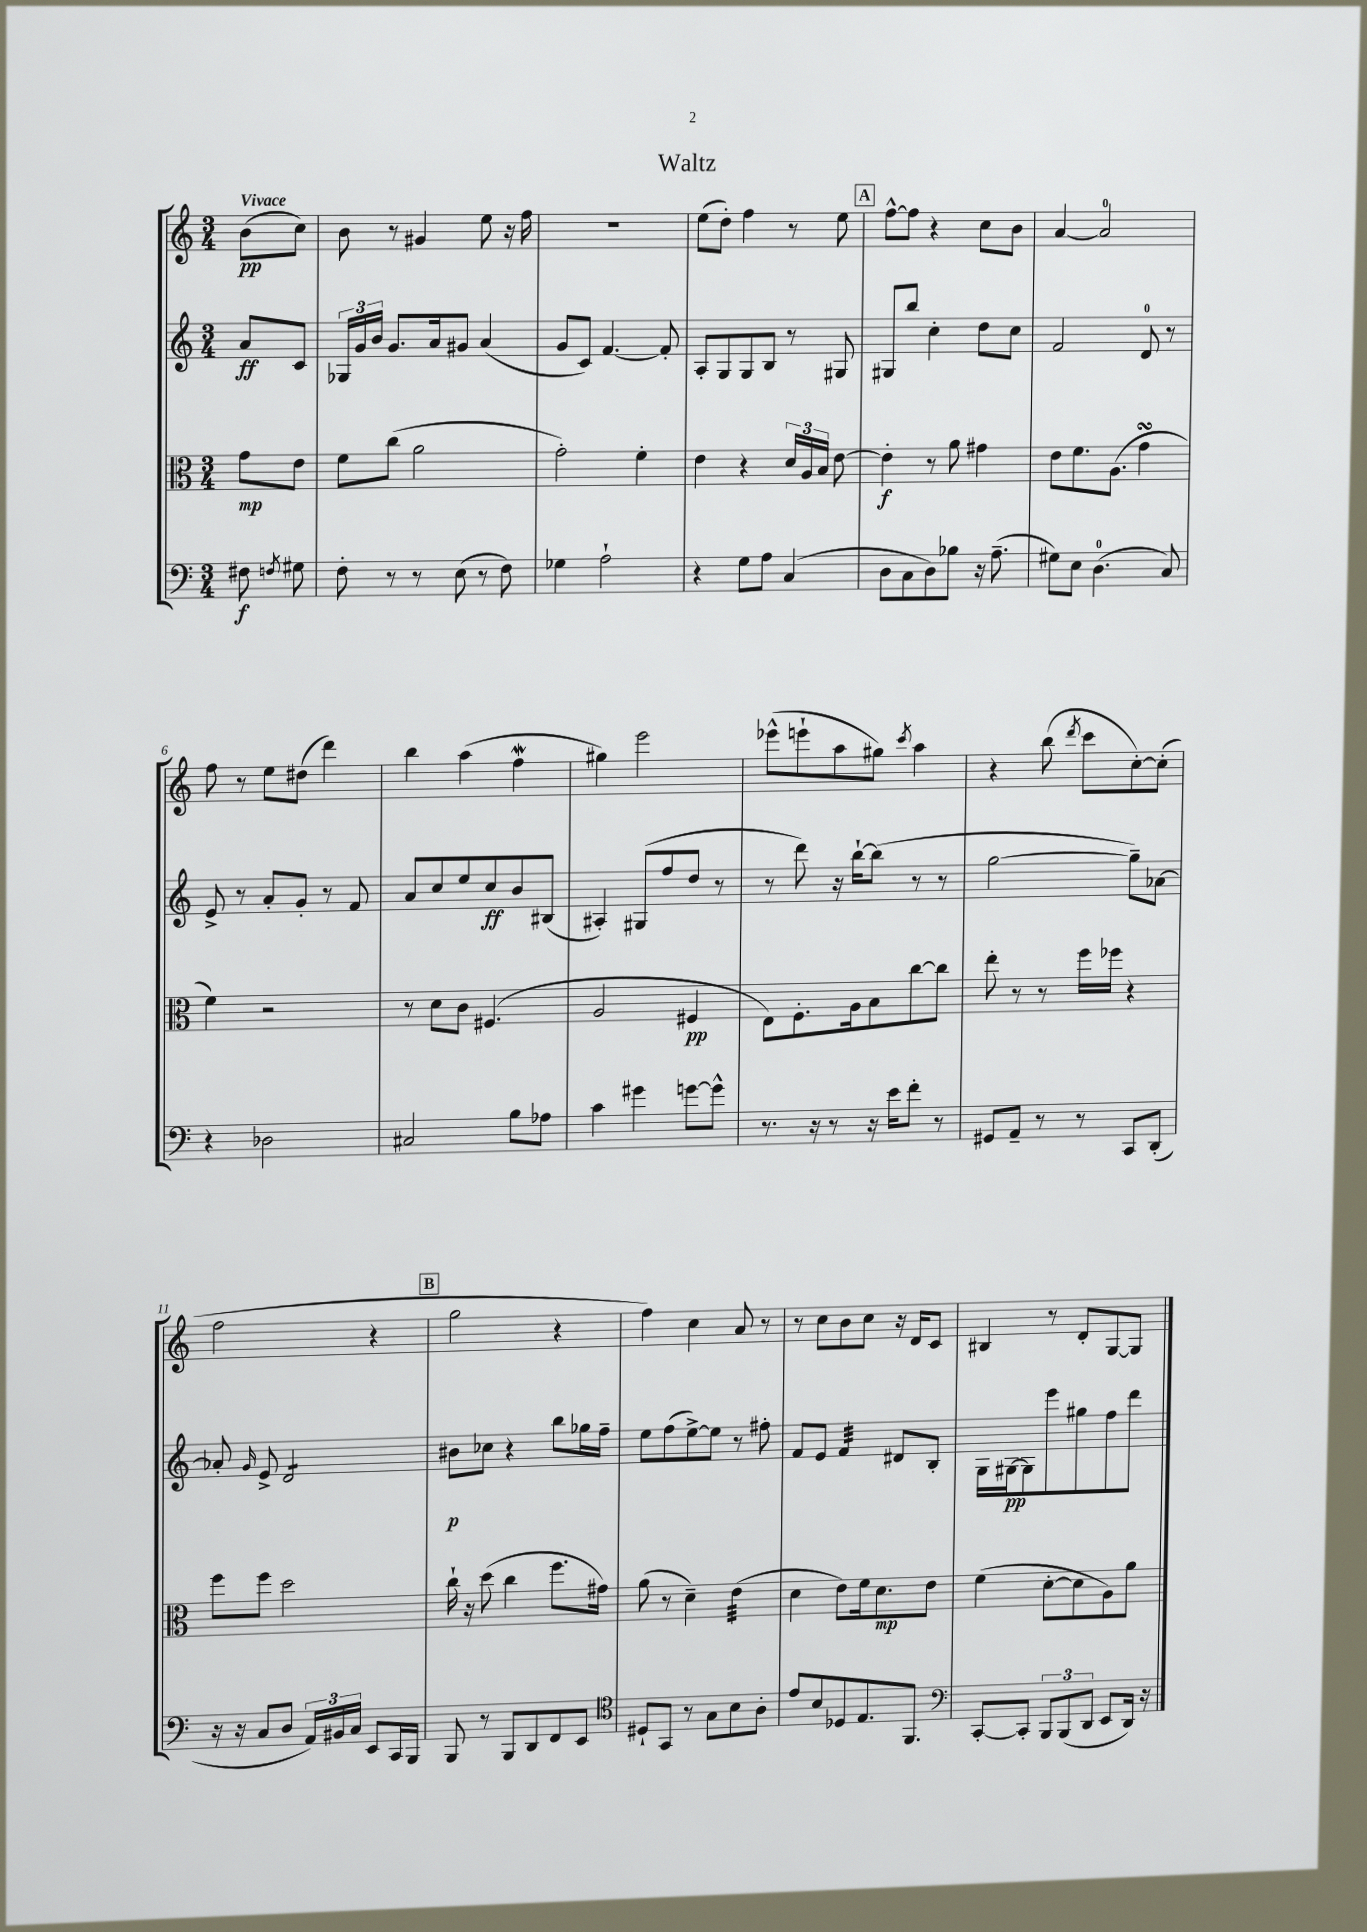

**kern	**kern	**kern	**kern
*staff4	*staff3	*staff2	*staff1
*clefF4	*clefC3	*clefG2	*clefG2
*k[]	*k[]	*k[]	*k[]
*M3/4	*M3/4	*M3/4	*M3/4
8F#	8g	8a	(8b
8qF	.	.	.
8G#	8e	8c	8cc)
=	=	=	=
8F'	8f	24G-	8b
.	.	24g	.
.	.	24b	.
8r	(8cc	8.g	8r
8r	2a	.	4g#
.	.	16a	.
(8E	.	8g#	.
8r	.	(4a	8ee
8F)	.	.	16r
.	.	.	16ff
=	=	=	=
4G-	2g')	8g	2.r
.	.	8c)	.
2A`	.	[4.f	.
.	4f'	.	.
.	.	8f']	.
=	=	=	=
4r	4e	8A'	(8ee
.	.	8G	8dd')
8G	4r	8G	4ff
8A	.	8B	.
(4C	24d	8r	8r
.	24A	.	.
.	24B	.	.
.	[8e	8G#	8ee
=	=	=	=
8D	4e']	8G#	[8ff^^
8C	.	8bb	8ff]
8D)	8r	4cc'	4r
8B-	8a	.	.
16r	4g#	8dd	8cc
(8.A~	.	.	.
.	.	8cc	8b
=	=	=	=
8G#)	8e	2f	[4a
8E	8.f	.	.
(4.D	.	.	2a]
.	(8.A	.	.
.	4g	8d	.
8C)	.	8r	.
=	=	=	=
4r	4f)	8e^	8ff
.	.	8r	8r
2D-	2r	8a'	8ee
.	.	8g'	(8dd#
.	.	8r	4ddd)
.	.	8f	.
=	=	=	=
2C#	8r	8a	4bb
.	8d	8cc	.
.	8c	8ee	(4aa
.	(4.F#	8cc	.
8B	.	8b	4ff
8A-	.	(8B#	.
=	=	=	=
4c	2A	4A#')	4gg#)
4g#	.	(8G#	2eee
.	.	8ff	.
[8g	4F#	8dd	.
8g^^]	.	8r	.
=	=	=	=
8.r	8E)	8r	(8eee-^^
.	8.F'	8ddd)	8eee`
16r	.	.	.
8r	.	16r	8aa
.	16A	[16bb`	.
16r	8B	(8bb]	8gg#)
16e	.	.	.
.	.	.	8qccc
8f'	[8cc	8r	4aa
8r	8cc]	8r	.
=	=	=	=
8GG#	8ee'	[2gg	4r
8AA~	8r	.	.
8r	8r	.	(8bb
.	.	.	8qddd
8r	16ff	.	8ccc
.	16ff-	.	.
8CC	4r	8gg~])	[8cc')
(8DD'	.	[8a-	(8cc']
=	=	=	=
16r	8ff	8a-']	2ff
16r	.	.	.
.	.	16qqg	.
8C	8ff	8e^	.
8D	2dd	2d	.
24AA)	.	.	.
24BB#	.	.	.
24C	.	.	.
8EE	.	.	4r
16CC	.	.	.
16BBB	.	.	.
=	=	=	=
8BBB	16cc`	8b#	2gg
.	16r	.	.
8r	(8dd	8cc-	.
8BBB	4cc	4r	.
8DD	.	.	.
8FF	8.ff	8bb	4r
8EE	.	16gg-	.
.	16g#)	16ff~	.
=	=	=	=
*clefC4	*	*	*
8D#`	(8a	8ee	4ff)
8GG	8r	(8ff	.
8r	4d~)	[8ee^)	4cc
8G	.	8ee]	.
8B	(4e	8r	8a
8A'	.	8ff#'	8r
=	=	=	=
8e	4d	8f	8r
8B	.	8e	8cc
8D-	8e)	4f	8b
8.E	16f	.	8cc
.	8.d	.	.
.	.	8d#	16r
8.FF	.	.	16d
.	8e	8B'	8c
=	=	=	=
*clefF4	*	*	*
[8CC'	(4f	16G	4B#
.	.	[16G#	.
8CC']	.	8G#]	.
12BBB	[8d'	8eee	8r
(12BBB	.	.	.
.	8d]	8gg#	8d'
12DD	.	.	.
8EE	8A)	8ff	[8G
16DD)	8a	8ddd	8G]
16r	.	.	.
==	==	==	==
*-	*-	*-	*-
